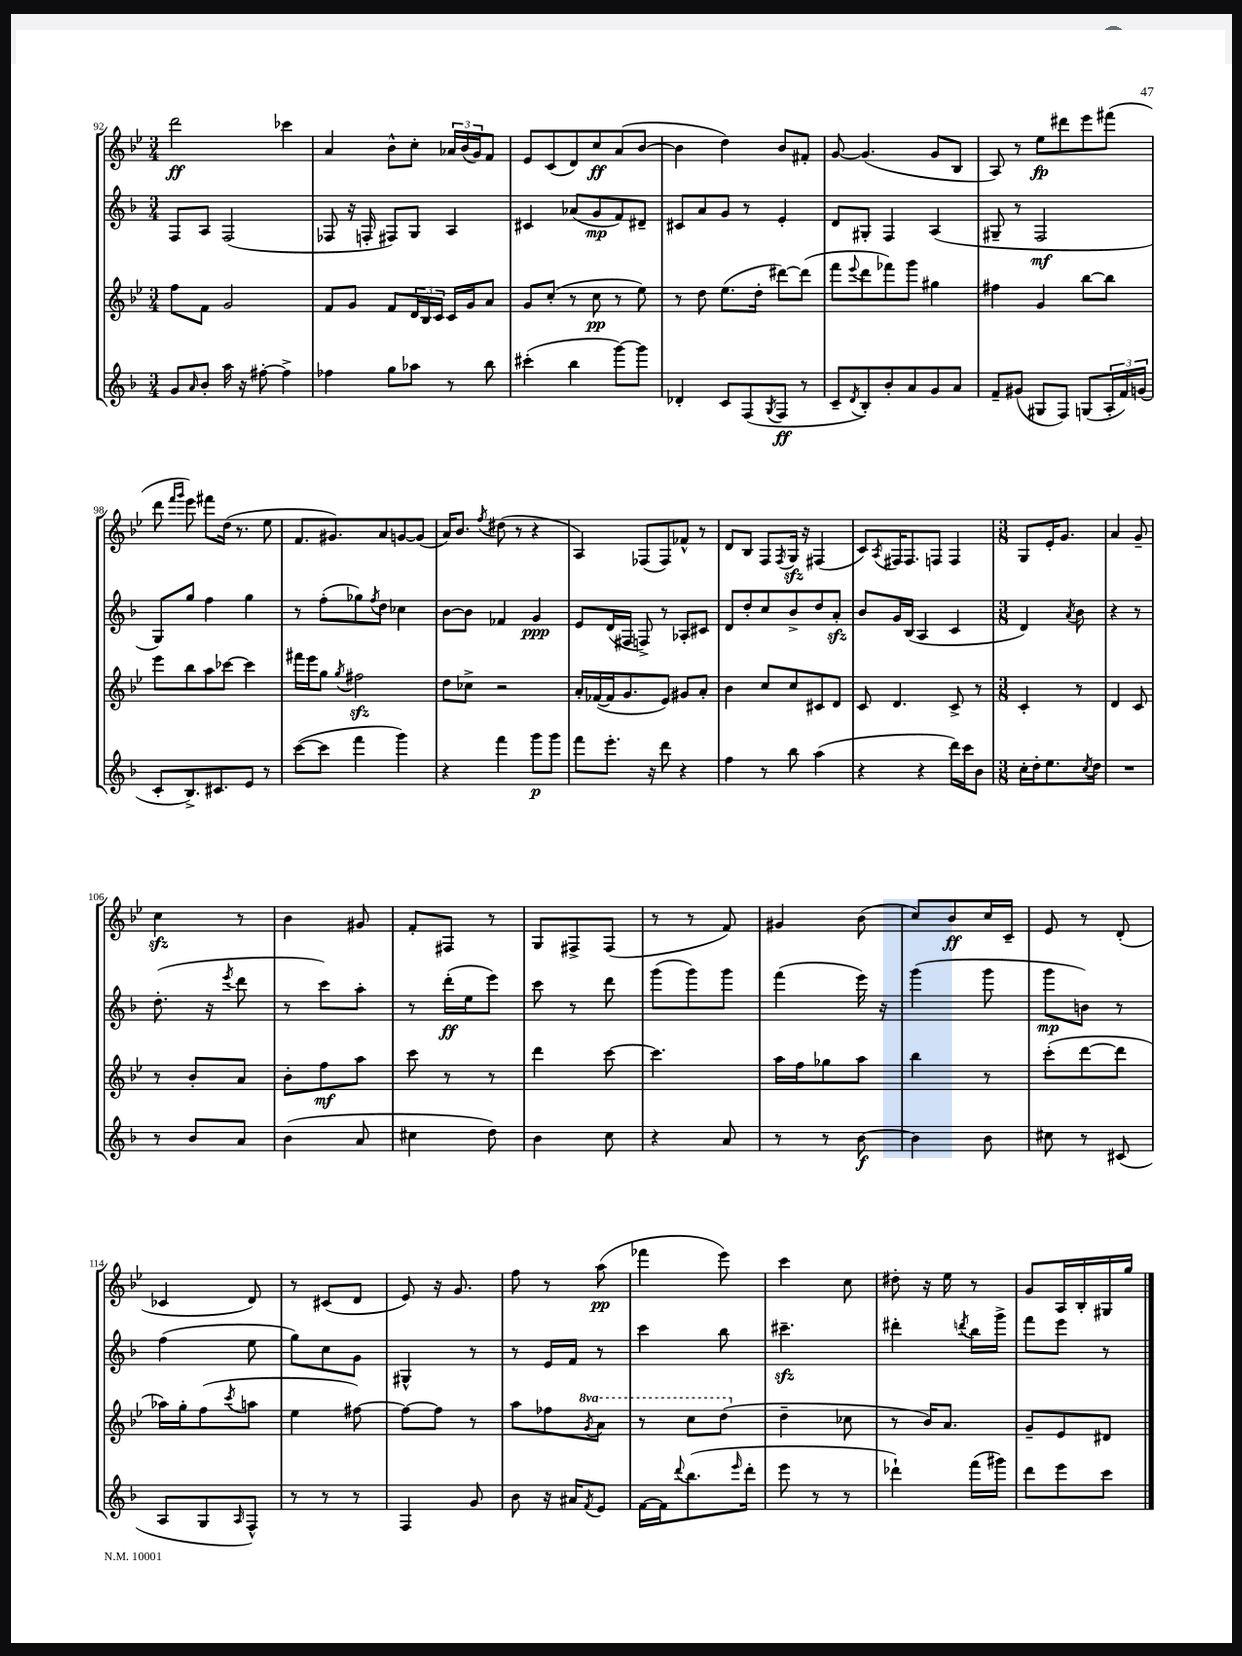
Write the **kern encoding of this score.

**kern	**kern	**kern	**kern
*staff4	*staff3	*staff2	*staff1
*clefG2	*clefG2	*clefG2	*clefG2
*k[b-]	*k[b-e-]	*k[b-]	*k[b-e-]
*M3/4	*M3/4	*M3/4	*M3/4
8g	8ff	8F	2ddd
16qqa	.	.	.
8b-'	8f	8A	.
16aa	2g	(2F	.
16r	.	.	.
[8ff#'	.	.	.
4ff#^]	.	.	4ccc-
=	=	=	=
4ff-	8f	8F-	4a
.	8g	16r	.
.	.	16F'	.
8gg	8f	8F#)	8b-^^
8aa-	24d	8G	8cc'
.	24B-	.	.
.	24c	.	.
8r	16c	4A	24a-
.	.	.	(24b-
.	16g	.	.
.	.	.	24g)
8bb-	8a	.	8f
=	=	=	=
(4ccc#'	8g	4c#	8e-
.	(8cc'	.	(8c
4bb-	8r	(8a-	8d)
.	8cc	8g	8cc
[8ggg)	8r	8f)	(8a
8ggg]	8ee-)	8d#~	[8b-
=	=	=	=
4d-'	8r	8c#	4b-]
.	8dd	8a	.
8c	(8.ee-	8g	4dd)
(8F	.	8r	.
.	16dd'	.	.
8qG	.	.	.
8F	[8ddd#)	4e'	8b-
8r	(8ddd#]	.	8f#'
=	=	=	=
8c~	8fff	8d	[8g
8qd	8qqeee-	.	.
8B-')	8ddd	8G#'	(4.g]
8b-'	8fff-)	4F	.
8a	8ggg	.	.
8g	4gg#	(4A	8g
8a	.	.	8B-
=	=	=	=
8f~	4ff#	8G#~	8A)
(8g#	.	8r	8r
8G#	4g	2F	8ee-
8F)	.	.	8ddd#
(8G	[8bb-	.	8eee-
24A'	8bb-]	.	(8fff#
24f)	.	.	.
(24g	.	.	.
=	=	=	=
8c'	8eee-	8G)	8ddd
.	.	.	16qqfff
.	.	.	16qqggg
8.B-^)	8bb-	8gg	8eee-)
.	8aa	4ff	8fff#
8.c#	.	.	.
.	[8ccc-	.	(16dd
.	.	.	8.r
8e	4ccc-]	4gg	.
8r	.	.	8ee-
=	=	=	=
([8ccc	16fff#	8r	8.f
.	16eee-	.	.
8ccc]	8gg	(8ff'	.
.	.	.	8.g#)
.	8qgg	.	.
4fff	2ff#	8gg-)	.
.	.	8qff	.
.	.	8dd	8a
4ggg)	.	4cc-	[8g
.	.	.	(8g]
=	=	=	=
4r	8dd	[8b-	16a)
.	.	.	8.b-
.	8cc-^	8b-]	.
.	.	.	8qff
4fff	2r	4f-	(8dd#
.	.	.	8r
8ggg	.	4g	4r
8ggg	.	.	.
=	=	=	=
8fff	16a'	8e	4A)
.	([16f-	.	.
8.eee'	16f-]	(16d	.
.	8.g	16F#	.
.	.	8F^)	(8F-
16r	.	.	.
8ddd	8e-)	8r	8F-)
4r	8g#	8A-'	8f-^^
.	8a'	8c#	8r
=	=	=	=
4ff	4b-	8d	8d
.	.	8dd'	8B-
8r	8cc	8cc	8F
.	.	.	8qF
8bb-	8cc	8b-^	16G
.	.	.	16r
(4aa	8c#	8dd	(4F#
.	8d	8a'	.
=	=	=	=
4r	8c	8b-	8c)
.	.	.	8qA
.	4.d	16g	16F#
.	.	(16B-	8.F#
4r	.	4A	.
.	.	.	8F
16ddd)	8c^	4c	4F
16ccc	.	.	.
8b-	8r	.	.
=	=	=	=
*M3/8	*M3/8	*M3/8	*M3/8
16cc'	4c'	4d)	8G
16dd'	.	.	.
8.ee	.	.	16e-'
.	.	.	8.g
.	.	8qa	.
.	8r	8b-	.
8qcc	.	.	.
16dd	.	.	.
=	=	=	=
4.r	4d	4r	4a
.	8c	8r	8g~
=	=	=	=
8r	8r	(8.dd'	4cc
8b-	8b-'	.	.
.	.	16r	.
.	.	8qeee	.
8a	8a	8ddd	8r
=	=	=	=
(4b-	8b-'	8r	4b-
.	8ff	8ccc)	.
8a	8aa	8aa'	8g#
=	=	=	=
4cc#	8ccc	8r	8f'
.	8r	(16ddd'	8F#
.	.	16ee	.
8dd)	8r	8eee)	8r
=	=	=	=
4b-	4ddd	8ccc	8G
.	.	8r	8F#^
8cc	[8ccc	8ddd	(8F#
=	=	=	=
4r	4.ccc]	(8ggg	8r
.	.	8ggg)	8r
8a	.	8ggg	8f)
=	=	=	=
8r	16aa	(4fff	4g#
.	16ff	.	.
8r	8gg-	.	.
[8b-	8aa	16eee)	(8b-
.	.	16r	.
=	=	=	=
4b-]	4bb-	(4ggg	8cc)
.	.	.	8b-
8b-	8r	8ggg	16cc
.	.	.	16c~
=	=	=	=
8cc#	(8ccc'	8ggg	8e-
8r	[8ddd	8b)	8r
(8c#	8ddd]	8r	(8d'
=	=	=	=
8A	16aa-)	(4ff	4c-
.	16gg'	.	.
8G	(8ff	.	.
16qqA	8qccc	.	.
8F^^)	8aa	8ee	8d)
=	=	=	=
8r	4ee-	8gg)	8r
8r	.	8cc	(8c#
8r	[8ff#)	8g	8d
=	=	=	=
4F	8ff#_	4G#^^	8e-)
.	8ff#]	.	16r
.	.	.	8.g
8g	8r	8r	.
=	=	=	=
8b-	8aa	8r	8ff
16r	8ff-	16e	8r
16a#	.	16f	.
8qf	8qgg	.	.
8e	8aa	8r	(8aa
=	=	=	=
[16f	8r	4ccc	4fff-
16f]	.	.	.
8qqddd	.	.	.
(8.bb-	8ccc	.	.
.	(8ddd	8bb-	8eee-)
16qqeee	.	.	.
16ddd'	.	.	.
=	=	=	=
8eee	4dd~	4.ccc#~	4ccc
8r	.	.	.
8r	8cc-	.	8cc
=	=	=	=
4ddd-`)	8r	4ddd#'	8dd#'
.	16b-)	.	16r
.	8.a	.	16ee-
.	.	8qddd	.
(16fff	.	16bb-	8r
16ggg#)	.	16ggg^	.
=	=	=	=
8ddd	8g~	8fff	8g
8eee	8e-	8eee	16A
.	.	.	16B-'
8ccc	8d#	8r	16G#
.	.	.	16gg
==	==	==	==
*-	*-	*-	*-
